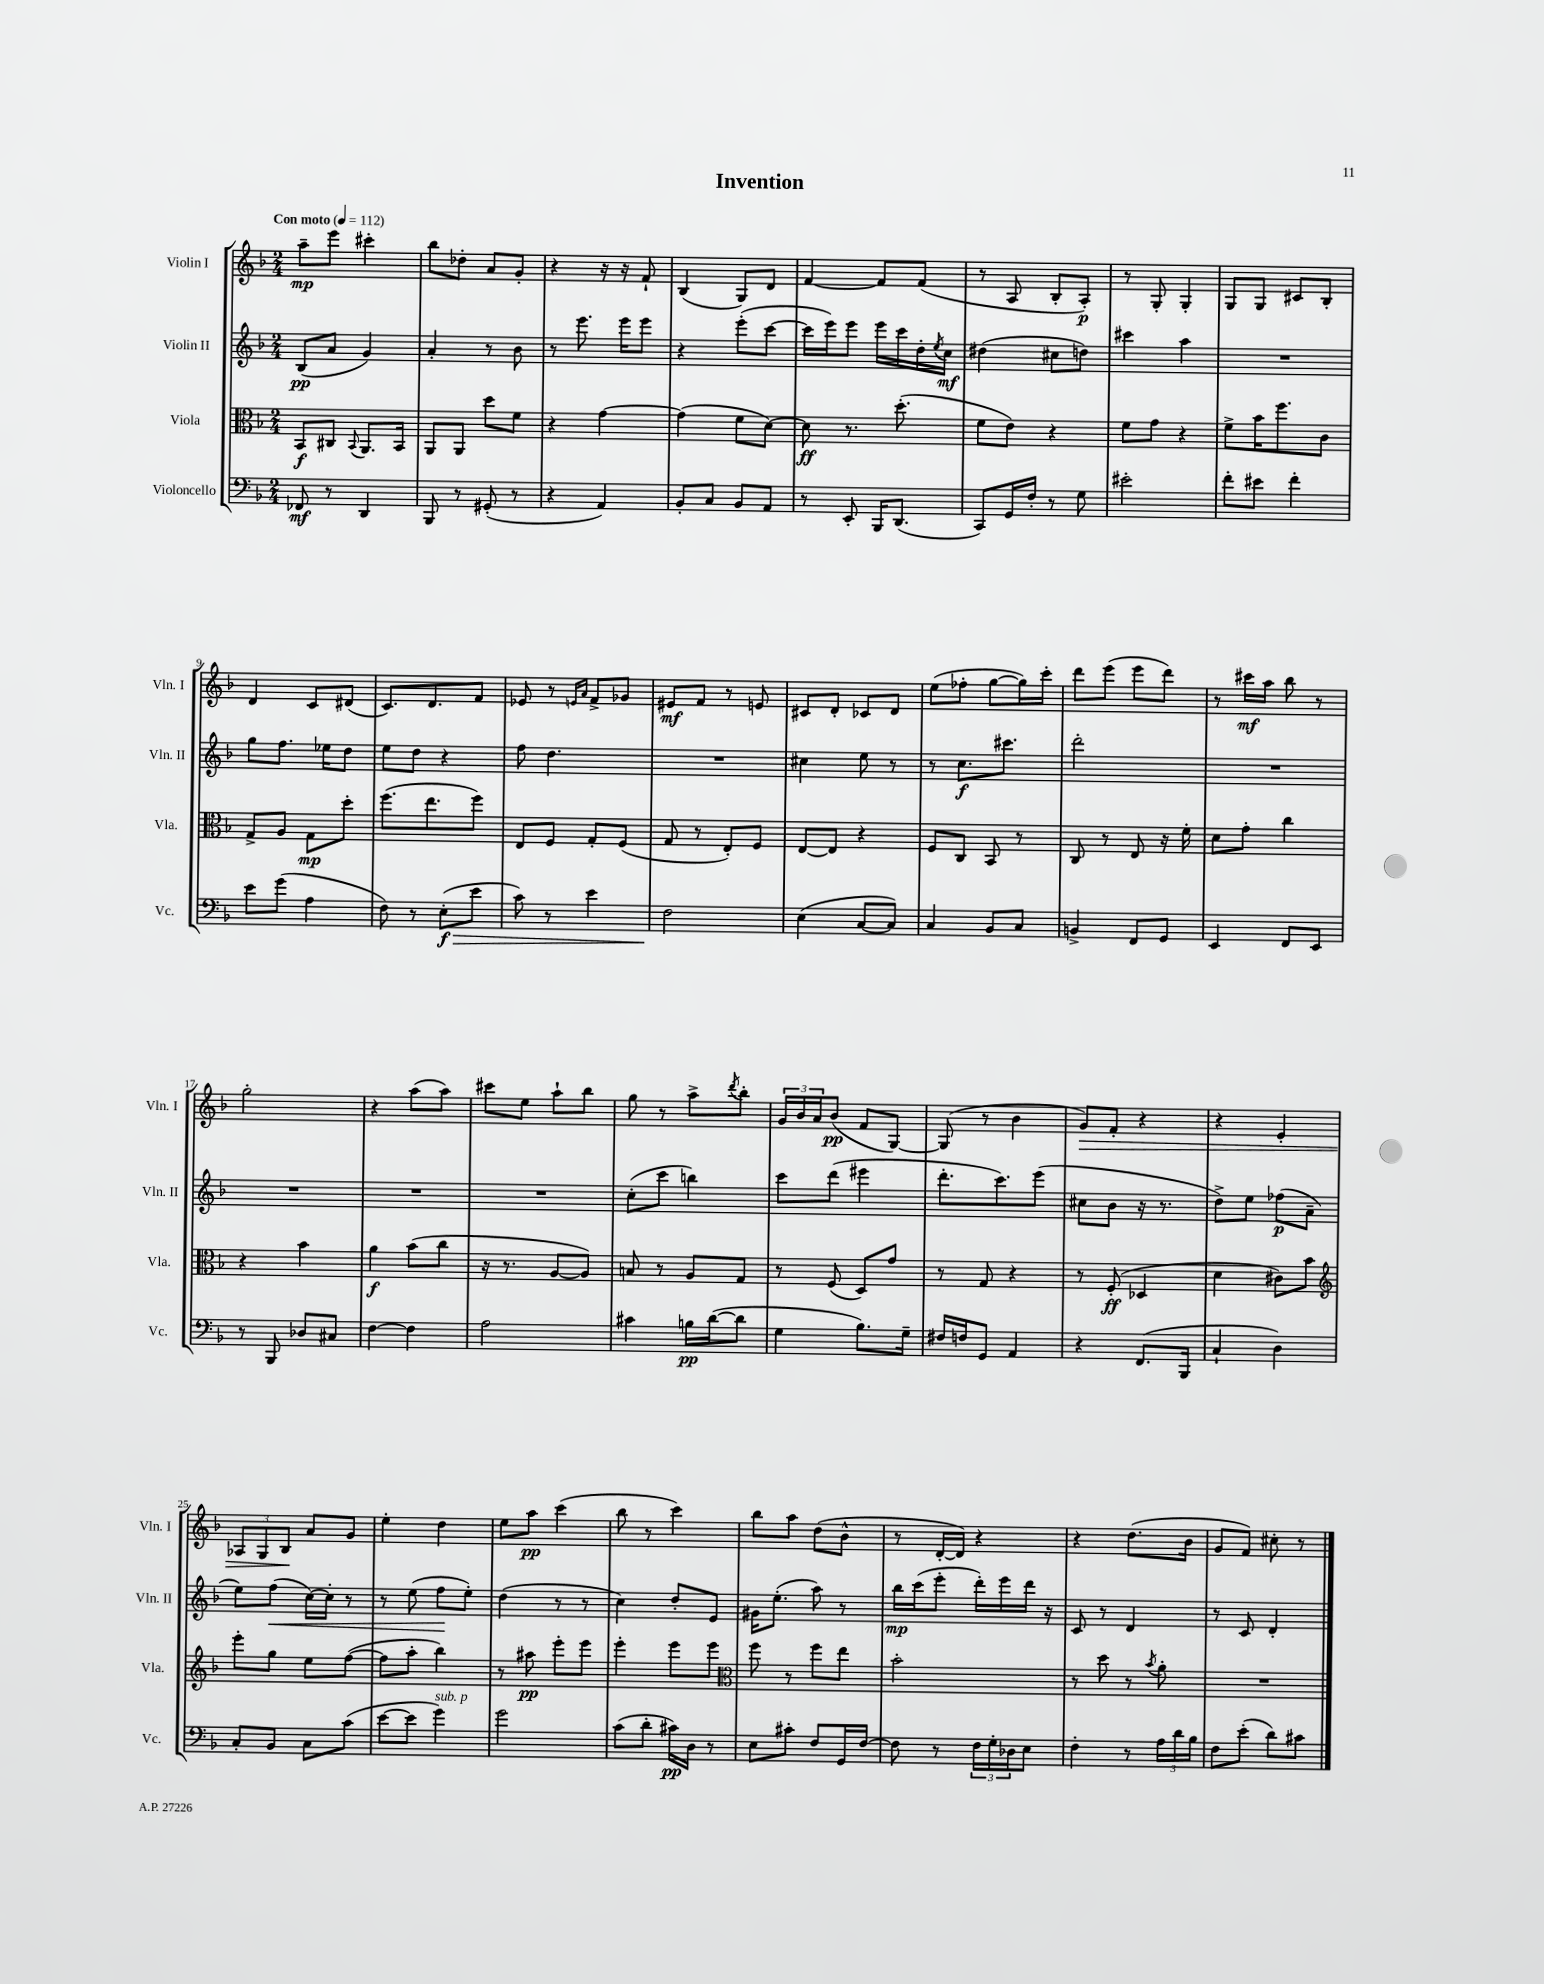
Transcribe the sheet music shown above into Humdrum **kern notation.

**kern	**kern	**kern	**kern
*staff4	*staff3	*staff2	*staff1
*clefF4	*clefC3	*clefG2	*clefG2
*k[b-]	*k[b-]	*k[b-]	*k[b-]
*M2/4	*M2/4	*M2/4	*M2/4
*MM112	*MM112	*MM112	*MM112
8FF-/	8BB-/L	(8B-/L	8aa~\L
8r	8C#/J	8a/J	8eee\J
.	8qqBB-/	.	.
4DD/	8.AA/L	4g/)	4ccc#'\
.	16BB-/Jk	.	.
=	=	=	=
8BBB-/	8AA/L	4a'/	8bb-\L
8r	8AA/J	.	8dd-'\J
(8GG#'/	8dd\L	8r	8a/L
8r	8f\J	8b-\	8g'/J
=	=	=	=
4r	4r	8r	4r
.	.	8.eee\	.
4AA/)	[4g\	.	16r
.	.	16eee\LK	16r
.	.	8eee\J	8f`/
=	=	=	=
8BB-'/L	(4g\]	4r	(4B-/
8C/J	.	.	.
8BB-/L	8f\L	(8eee'\L	8G/L)
8AA/J	[8d\J)	[8ccc\J	8d/J
=	=	=	=
8r	8d\]	16ccc\]LL	[4f/
.	.	16eee\J)	.
8EE'/	8.r	8eee\J	.
16BBB-/LK	.	16eee\LL	8f/]L
(8.DD/J	(8.dd'\	16ccc\	.
.	.	16dd'\	(8f/J
.	.	8qee/	.
.	.	16cc\JJ	.
=	=	=	=
8CC/L)	8f\L	(4dd#\	8r
16GG/L	8e\J)	.	8A/
16F'/JJ	.	.	.
8r	4r	8cc#\L	8B-'/L
8G\	.	8dd\J)	8A'/J)
=	=	=	=
2e#'\	8f\L	4ccc#\	8r
.	8g\J	.	8G'/
.	4r	4aa\	4G'/
=	=	=	=
8f'\L	8f^\L	2r	8G/L
8e#\J	16b-\K	.	8G/J
.	8.ff\	.	.
4f'\	.	.	8c#/L
.	8c\J	.	8B-'/J
=	=	=	=
8e\L	8G^/L	8gg\L	4d/
(8g\J	8A/J	8.ff\J	.
4A\	8G\L	.	8c/L
.	.	16ee-\LK	.
.	8dd'\J	8dd\J	(8d#/J
=	=	=	=
8F\)	(8.ff\L	8ee\L	8.c/L)
8r	.	8dd\J	.
.	8.ee\	.	8.d/
(8E'\L	.	4r	.
8e\J	8ff\J)	.	8f/J
=	=	=	=
8c\)	8E/L	8ff\	8e-/
8r	8F/J	4.dd\	8r
.	.	.	16qqe/LL
.	.	.	16qqa/JJ
4e\	8G'/L	.	8f^/L
.	(8F/J	.	8g-/J
=	=	=	=
2F\	8G/	2r	8e#/L
.	8r	.	8f/J
.	8E'/L)	.	8r
.	8F/J	.	8e/
=	=	=	=
(4E\	[8E/L	4cc#\	8c#/L
.	8E/]J	.	8d'/J
[8C/L	4r	8ee\	8c-/L
8C/]J)	.	8r	8d/J
=	=	=	=
4C/	8F/L	8r	(8ee\L
.	8C/J	8.cc\L	8ff-'\J
8BB-/L	8BB-/	.	[8gg\L
.	.	8.ccc#\J	.
8C/J	8r	.	16gg\]L)
.	.	.	16ccc'\JJ
=	=	=	=
4BB^/	8C/	2ddd'\	8ddd\L
.	8r	.	(8eee\J
8FF/L	8E/	.	8eee\L
8GG/J	16r	.	8ddd\J)
.	16f'\	.	.
=	=	=	=
4EE/	8d\L	2r	8r
.	8g'\J	.	16ccc#\LL
.	.	.	16aa\JJ
8FF/L	4cc\	.	8bb-\
8EE/J	.	.	8r
=	=	=	=
8r	4r	2r	2gg'\
8BBB-/	.	.	.
8D-/L	4b-\	.	.
8C#/J	.	.	.
=	=	=	=
[4F\	4a\	2r	4r
4F\]	(8b-\L	.	(8aa\L
.	8cc\J	.	8aa\J)
=	=	=	=
2A\	16r	2r	8ccc#\L
.	8.r	.	.
.	.	.	8ee\J
.	[8A/L	.	8aa`\L
.	8A/]J)	.	8bb-\J
=	=	=	=
4c#\	8B/	(8cc'\L	8gg\
.	8r	8ccc\J	8r
16B\LL	8A/L	4bb\)	8aa^\L
([16d\J	.	.	.
.	.	.	8qddd/
8d\]J	8G/J	.	8bb-'\J
=	=	=	=
4G\	8r	8ccc\L	24g/LL
.	.	.	24b-/
.	.	.	24a/J
.	(8F/	(8ddd\J	(8b-/J
8.B-\L)	8D/L)	4eee#\	8f/L
.	8g/J	.	[8G/J)
16G~\Jk	.	.	.
=	=	=	=
16F#/LL	8r	8.ddd'\L	(8G/]
16F/J	.	.	.
8GG/J	8G/	.	8r
.	.	8.ccc\)	.
4AA/	4r	.	4b-\
.	.	(8eee\J	.
=	=	=	=
4r	8r	8cc#\L	8g/L)
.	(8F'/	8b-\J	8f'/J
(8.FF/L	4D-/	16r	4r
.	.	8.r	.
16BBB-/Jk	.	.	.
=	=	=	=
4C`/	4d\	8dd^\L)	4r
.	.	8ee\J	.
4D\)	8c#\L)	(8ff-\L	4e'/
.	8b-\J	8a~\J	.
=	=	=	=
*	*clefG2	*	*
8C'/L	8eee'\L	8ee\L)	12A-/L
.	.	.	12G/
8BB-/J	8gg\J	(8ff\J	.
.	.	.	12B-/J
8C\L	8ee\L	[16cc\LL)	8a/L
.	.	16cc'\]JJ	.
(8c\J	([8ff\J	8r	8g/J
=	=	=	=
[8e\L	8ff\]L	8r	4ee'\
8e\]J	8aa'\J	(8ee\	.
4g\)	4bb-\)	8ff\L	4dd\
.	.	8ee'\J)	.
=	=	=	=
2g\	8r	(4dd\	8ee\L
.	8aa#\	.	8aa\J
.	8eee'\L	8r	(4ccc\
.	8eee\J	8r	.
=	=	=	=
(8c\L	4eee'\	4cc\)	8bb-\
8d'\J	.	.	8r
16c#\LL)	8eee\L	8dd'/L	4ccc\)
16D\JJ	.	.	.
8r	8eee\J	8e/J	.
=	=	=	=
*	*clefC3	*	*
8E\L	8ff\	16g#\LK	8bb-\L
.	.	(8.ee'\J	.
8c#'\J	8r	.	8aa\J
8F/L	8ff\L	8aa\)	(8dd\L
16GG/L	8ee\J	8r	8b-^^\J
[16F/JJ	.	.	.
=	=	=	=
8F\]	2b-'\	16bb-\LL	8r
.	.	(16ccc\J	.
8r	.	8eee'\J	[16d'/LL
.	.	.	16d/]JJ)
24F\LL	.	16ddd'\LL)	4r
24G'\	.	.	.
.	.	16eee\	.
24D-\J	.	.	.
8E\J	.	16ddd\JJ	.
.	.	16r	.
=	=	=	=
4F'\	8r	8c/	4r
.	8dd\	8r	.
8r	8r	4d/	(8.dd\L
.	8qb-/	.	.
24A\LL	8a'\	.	.
24d\	.	.	.
.	.	.	16b-\Jk
24B-\JJ	.	.	.
=	=	=	=
8F\L	2r	8r	8g/L
(8e'\J	.	8c/	8f/J)
8d\L)	.	4d'/	8cc#'\
8c#\J	.	.	8r
==	==	==	==
*-	*-	*-	*-
